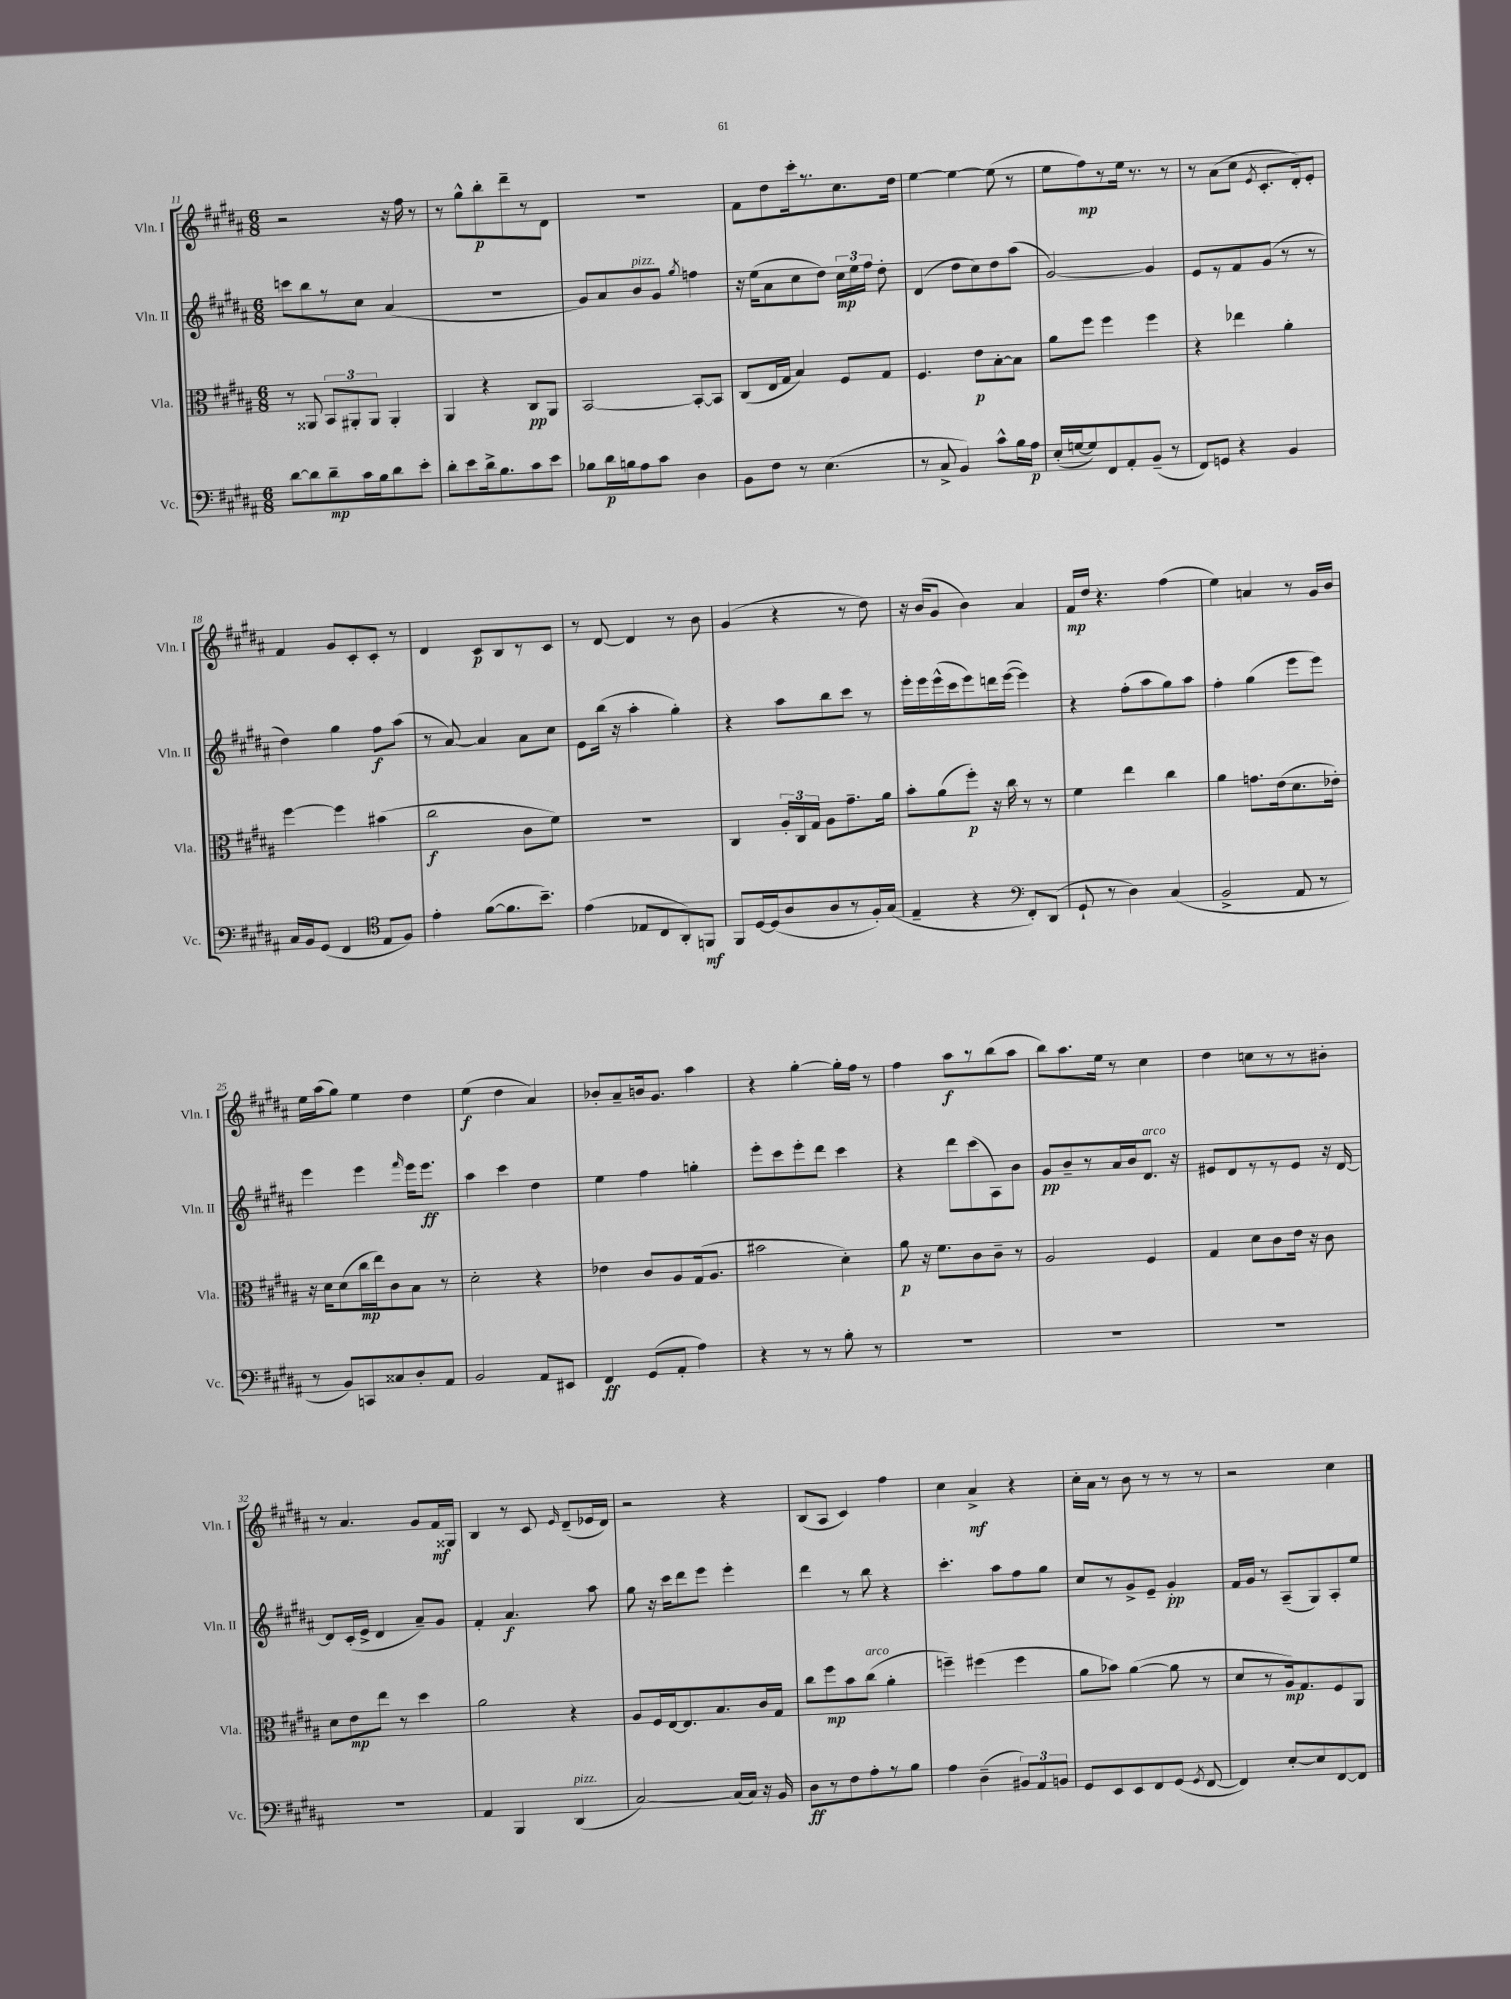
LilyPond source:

<<
\new StaffGroup <<
\new Staff = "s0" \with { instrumentName = "Vln. I" shortInstrumentName = "Vln. I" } {
    \clef treble \key b \major \numericTimeSignature \time 6/8
    \autoBeamOff r2 r16 fis''16 r8 |
    r8 gis''8[-^ b''8-.\p dis'''8-- r8 dis'8] |
    R2. |
    fis'8[ dis''8 cis'''16-. r8. cis''8. dis''16] |
    e''4~ e''4~ e''8( r8 |
    e''8[ fis''8\mp) r8 e''16] r8. r8 |
    r8 ais'8[( cis''8] \acciaccatura { e'8 } cis'8.[-. dis'16-.) e'8]-. |
    fis'4 gis'8[ cis'8-. cis'8]-. r8 |
    dis'4 cis'8[\p b8 r8 cis'8] |
    r8 dis'8~ dis'4 r8 b'8 |
    gis'4( r4 r8 dis''8) |
    r16 b'16[( gis'8] b'4) ais'4 |
    fis'16[\mp dis''16] r4. fis''4( |
    e''4) a'4 r8 gis'16[ b'16] |
    e''16[ ais''16( gis''8]) e''4 dis''4 |
    e''4\f( dis''4 ais'4) |
    bes'8[-. ais'8-- b'16 gis'8.] ais''4 |
    r4 gis''4~-. gis''16[-. fis''16] r8 |
    fis''4 ais''8[\f r8 b''8( ais''8] |
    b''8[) ais''8. e''16] r8 cis''4 |
    dis''4 c''8[ r8 r8 bis'8]-. |
    r8 ais'4. gis'8[ fis'16\mf gisis16] |
    b4 r8 cis'8 \grace { e'16 } dis'8[--( ees'16 dis'16]) |
    r2 r4 |
    b8[( ais8] cis'4) fis''4 |
    cis''4 ais'4->\mf r4 |
    cis''16[-. ais'16] r8 b'8 r8 r8 r8 |
    r2 cis''4 \bar "|." |
}
\new Staff = "s1" \with { instrumentName = "Vln. II" shortInstrumentName = "Vln. II" } {
    \clef treble \key b \major \numericTimeSignature \time 6/8
    \autoBeamOff c'''8[ b''8 r8 cis''8] ais'4( |
    R2. |
    gis'8[) ais'8 b'8^\markup { \italic "pizz." } gis'8] \acciaccatura { gis''8 } f''4 |
    r16 e''16[( ais'8 cis''8 dis''8]) \tuplet 3/2 { cis''16[\mp e''16 fis''16] } dis''8-. |
    dis'4( dis''8[ cis''8) dis''8 ais''8]( |
    gis'2~) gis'4 |
    e'8[ r8 fis'8 gis'8]( r8 r8 |
    dis''4) gis''4 fis''8[\f ais''8]( |
    r8 ais'8~) ais'4 ais'8[ cis''8] |
    e'8[ b''16]( r16 ais''4-. gis''4-.) |
    r4 ais''8[ b''8 cis'''8] r8 |
    e'''16[-. e'''16 e'''16-^( cis'''16 e'''8) d'''16 e'''16]~( e'''4) |
    r4 fis''8[-.( ais''8 gis''8) ais''8] |
    fis''4-. gis''4( e'''8[ e'''8]) |
    e'''4 e'''4 \grace { fis'''16 } e'''16[ e'''8.]\ff |
    ais''4 cis'''4 dis''4 |
    e''4 fis''4 g''4-. |
    e'''8[-. cis'''8 e'''8-. dis'''8] cis'''4 |
    r4 dis'''8[ cis'''8( ais8) b'8] |
    gis'8[\pp b'8-- r8 ais'16 b'16 dis'8.]^\markup { \italic "arco" } r16 |
    eis'8[ dis'8 r8 r8 eis'8] r16 dis'16~ |
    dis'8[ cis'16-.( e'16]-> dis'4 ais'8[--) gis'8] |
    fis'4-. ais'4.\f ais''8 |
    gis''8 r16 cis'''16[ dis'''8 e'''8] e'''4-. |
    dis'''4 r8 b''8 r4 |
    cis'''4.-. ais''8[ fis''8 gis''8] |
    cis''8[ r8 gis'8-> e'8]-- gis'4-.\pp |
    fis'16[ gis'16] r8 ais8[--( gis8) ais8-. e''8] \bar "|." |
}
\new Staff = "s2" \with { instrumentName = "Vla." shortInstrumentName = "Vla." } {
    \clef alto \key b \major \numericTimeSignature \time 6/8
    \autoBeamOff r8 aisis,8 \tuplet 3/2 { b,8[ ais,8-. ais,8] } ais,4-. |
    ais,4 r4 cis8[\pp ais,8] |
    b,2~ b,8[~-. b,8] |
    cis8[( e16 gis16] b4) fis8[ gis8] |
    fis4. e'8[\p b8~-. b8] |
    ais'8[ fis''8] fis''4 fis''4 |
    r4 ees''4 ais'4-. |
    fis''4~ fis''4 bis'4( |
    cis''2\f cis'8[ fis'8]) |
    R2. |
    cis4 \tuplet 3/2 { ais16[-. cis16 gis16] } ais8[ gis'8.-- ais'16] |
    b'8[-. ais'8( fis''8]-.\p) r16 cis''16 r8 r8 |
    fis'4 e''4 cis''4 |
    ais'4 g'8.[ e'16( dis'8. ees'16]-.) |
    r16 dis'16[ dis'8( cis''16\mp e''16) cis'8 b8] r8 |
    dis'2-. r4 |
    ees'4 cis'8[ ais8 gis16( ais8.] |
    bis'2 dis'4-.) |
    ais'8\p r16 fis'8.[ cis'8 cis'8]-- r8 |
    ais2 fis4 |
    gis4 dis'8[ cis'8 e'16] r16 cis'8 |
    dis'8[ e'8\mp e''8] r8 dis''4 |
    ais'2 r4 |
    ais8[ fis16 e16~ e8. b8. cis'16 gis16] |
    cis''8[ fis''8\mp b'8 cis''8]^\markup { \italic "arco" }( ais'4-. |
    f''4--) fis''4( fis''4 |
    ais'8[ bes'8]) ais'4~( ais'8 r8 |
    dis'8[ r8 ais16\mp) gis8. fis8 ais,8] \bar "|." |
}
\new Staff = "s3" \with { instrumentName = "Vc." shortInstrumentName = "Vc." } {
    \clef bass \key b \major \numericTimeSignature \time 6/8
    \autoBeamOff dis'8[~ dis'8 dis'8--\mp cis'16 b16 dis'8 e'8]-. |
    dis'8[-. e'8 dis'16-> b8. cis'8 e'8] |
    bes8[ dis'16\p b16 ais8 cis'8] dis4 |
    b,8[ fis8] r8 e4.( |
    r8 cis8-> b,4) cis'8[-^ b16 ais16]\p |
    e16[-.( g16~ g8) fis,8 ais,8-. b,8]--( r8 |
    fis,8[) g,8] r4 b,4 |
    cis16[ b,16 gis,8]( fis,4 \clef tenor e8[ fis8]) |
    e'4-. fis'8[~( fis'8. b'8.]--) |
    e'4( ees8[ cis8 ais,8-.) f,8]\mf |
    fis,8[ dis16~ dis16( ais8 ais8 r8 fis16-.) gis16]( |
    e4-- r4 \clef bass fis,8[-.) dis,8]( |
    gis,8-! r8 dis4) cis4( |
    b,2-> ais,8 r8 |
    r8 b,8[) c,8 cisis8 dis8-. ais,8] |
    b,2 ais,8[ eis,8] |
    fis,4\ff gis,8[( ais,8]-. ais4) |
    r4 r8 r8 b8-. r8 |
    R2. |
    R2. |
    R2. |
    R2. |
    ais,4 b,,4 dis,4^\markup { \italic "pizz." }( |
    cis2~) cis16[( cis16]) r16 b,16 |
    dis8[\ff r8 fis8 ais8-. r8 b8] |
    ais4 dis4--( \tuplet 3/2 { bis,8[) ais,8 b,8] } |
    gis,8[ e,8 e,8 fis,8 gis,8]( \acciaccatura { gis,8 } fis,8~ |
    fis,4) e8[~-. e8 fis,8~ fis,8] \bar "|." |
}
>>
>>
\layout { \context { \Score currentBarNumber = #11 } }
